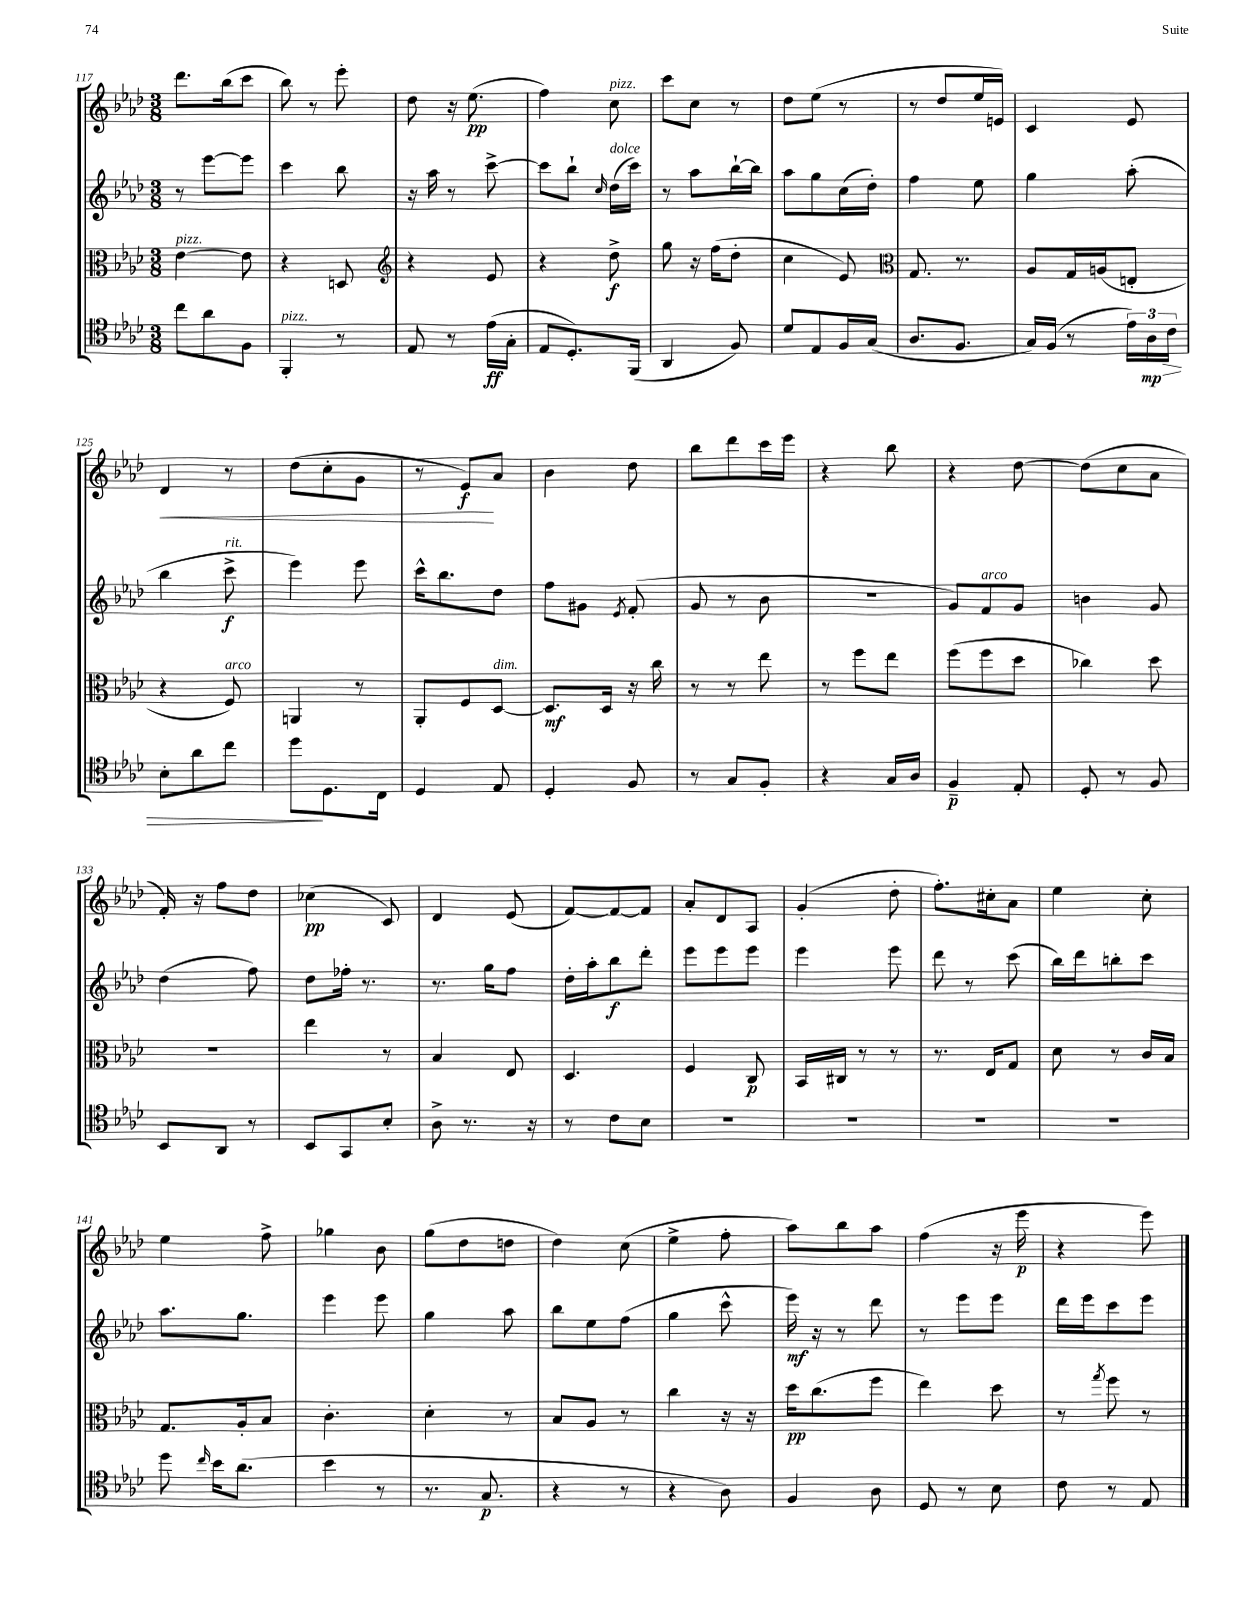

**kern	**kern	**kern	**kern
*staff4	*staff3	*staff2	*staff1
*clefC4	*clefC3	*clefG2	*clefG2
*k[b-e-a-d-]	*k[b-e-a-d-]	*k[b-e-a-d-]	*k[b-e-a-d-]
*M3/8	*M3/8	*M3/8	*M3/8
8cc	[4e-	8r	8.ddd-
8a-	.	[8eee-	.
.	.	.	(16bb-
8F	8e-]	8eee-]	8ccc
=	=	=	=
4FF'	4r	4ccc	8bb-)
.	.	.	8r
8r	8D	8bb-	8eee-'
=	=	=	=
*	*clefG2	*	*
8E-	4r	16r	8dd-
.	.	16aa-	.
8r	.	8r	16r
.	.	.	(8.ee-
(16e-	8e-	[8ccc^	.
16G'	.	.	.
=	=	=	=
8E-	4r	8ccc]	4ff)
8.D-')	.	8bb-`	.
.	.	16qqcc	.
.	8dd-^	(16dd-	8cc
(16FF	.	16ccc)	.
=	=	=	=
4AA-	8gg	8r	8ccc
.	16r	8aa-	8cc
.	(16ff	.	.
8F)	8dd-'	[16bb-`	8r
.	.	16bb-]	.
=	=	=	=
8d-	4cc	8aa-	8dd-
8E-	.	8gg	(8ee-
16F	8e-)	(16cc	8r
(16G	.	16dd-')	.
=	=	=	=
*	*clefC3	*	*
8.A-	8.G	4ff	8r
.	.	.	8dd-
8.F	8.r	.	.
.	.	8ee-	16ee-
.	.	.	16e)
=	=	=	=
16G)	8A-	4gg	4c
(16F	.	.	.
8r	16G	.	.
.	(16A	.	.
24e-)	8E'	(8aa-'	8e-
24A-	.	.	.
24c	.	.	.
=	=	=	=
8B-'	4r	4bb-	4d-
8a-	.	.	.
8cc	8F)	8ccc^	8r
=	=	=	=
8dd-	4AA	4eee-)	(8dd-
8.D-	.	.	8cc'
.	8r	8eee-	8g
16C	.	.	.
=	=	=	=
4D-	8AA-'	16ccc^^	8r
.	.	8.bb-	.
.	8F	.	8e-)
8E-	[8D-	8dd-	8a-
=	=	=	=
4D-'	8.D-]	8ff	4b-
.	.	8g#	.
.	16D-	.	.
.	.	8qe-	.
8F	16r	(8f'	8dd-
.	16cc	.	.
=	=	=	=
8r	8r	8g	8bb-
8G	8r	8r	8ddd-
8F'	8ee-	8b-	16ccc
.	.	.	16eee-
=	=	=	=
4r	8r	4.r	4r
.	8ff	.	.
16G	8ee-	.	8bb-
16A-	.	.	.
=	=	=	=
4F~	(8ff	8g)	4r
.	8ff	8f	.
8E-'	8dd-	8g	[8dd-
=	=	=	=
8D-'	4cc-)	4b	(8dd-]
8r	.	.	8cc
8F	8dd-	8g	8a-
=	=	=	=
8BB-	4.r	(4dd-	16f')
.	.	.	16r
8AA-	.	.	8ff
8r	.	8ff)	8dd-
=	=	=	=
8BB-	4ee-	8dd-	(4cc-
8GG	.	16ff-'	.
.	.	8.r	.
8B-'	8r	.	8c)
=	=	=	=
8A-^	4B-	8.r	4d-
8.r	.	.	.
.	.	16gg	.
.	8E-	8ff	(8e-
16r	.	.	.
=	=	=	=
8r	4.D-	16dd-'	[8f)
.	.	16aa-'	.
8c	.	8bb-	8f_
8B-	.	8ddd-'	8f]
=	=	=	=
4.r	4F	8eee-	8a-'
.	.	8eee-	8d-
.	8C	8eee-	8A-
=	=	=	=
4.r	16BB-	4eee-	(4g'
.	16C#	.	.
.	8r	.	.
.	8r	8eee-	8dd-'
=	=	=	=
4.r	8.r	8ddd-	8.ff')
.	.	8r	.
.	16E-	.	16cc#'
.	8G	(8ccc	8a-
=	=	=	=
4.r	8d-	16bb-)	4ee-
.	.	16ddd-	.
.	8r	8bb'	.
.	16c	8ccc	8cc'
.	16B-	.	.
=	=	=	=
8dd-	8.G	8.aa-	4ee-
16qqcc	.	.	.
16b-	.	.	.
(8.a-	16A-'	8.gg	.
.	8B-	.	8ff^
=	=	=	=
4b-	4.c'	4eee-	4gg-
8r	.	8eee-	8b-
=	=	=	=
8.r	4d-'	4gg	(8gg
.	.	.	8dd-
8.G	.	.	.
.	8r	8aa-	8dd
=	=	=	=
4r	8B-	8bb-	4dd-)
.	8A-	8ee-	.
8r	8r	(8ff	(8cc
=	=	=	=
4r	4cc	4gg	4ee-^
8A-)	16r	8ccc^^	8ff'
.	16r	.	.
=	=	=	=
4F	16dd-	16eee-)	8aa-)
.	(8.cc	16r	.
.	.	8r	8bb-
8A-	8ff	8ddd-	8aa-
=	=	=	=
8D-	4ee-)	8r	(4ff
8r	.	8eee-	.
8B-	8dd-	8eee-	16r
.	.	.	16eee-
=	=	=	=
8c	8r	16ddd-	4r
.	.	16eee-	.
.	8qgg	.	.
8r	8ff	8ccc	.
8E-	8r	8eee-	8eee-)
==	==	==	==
*-	*-	*-	*-
